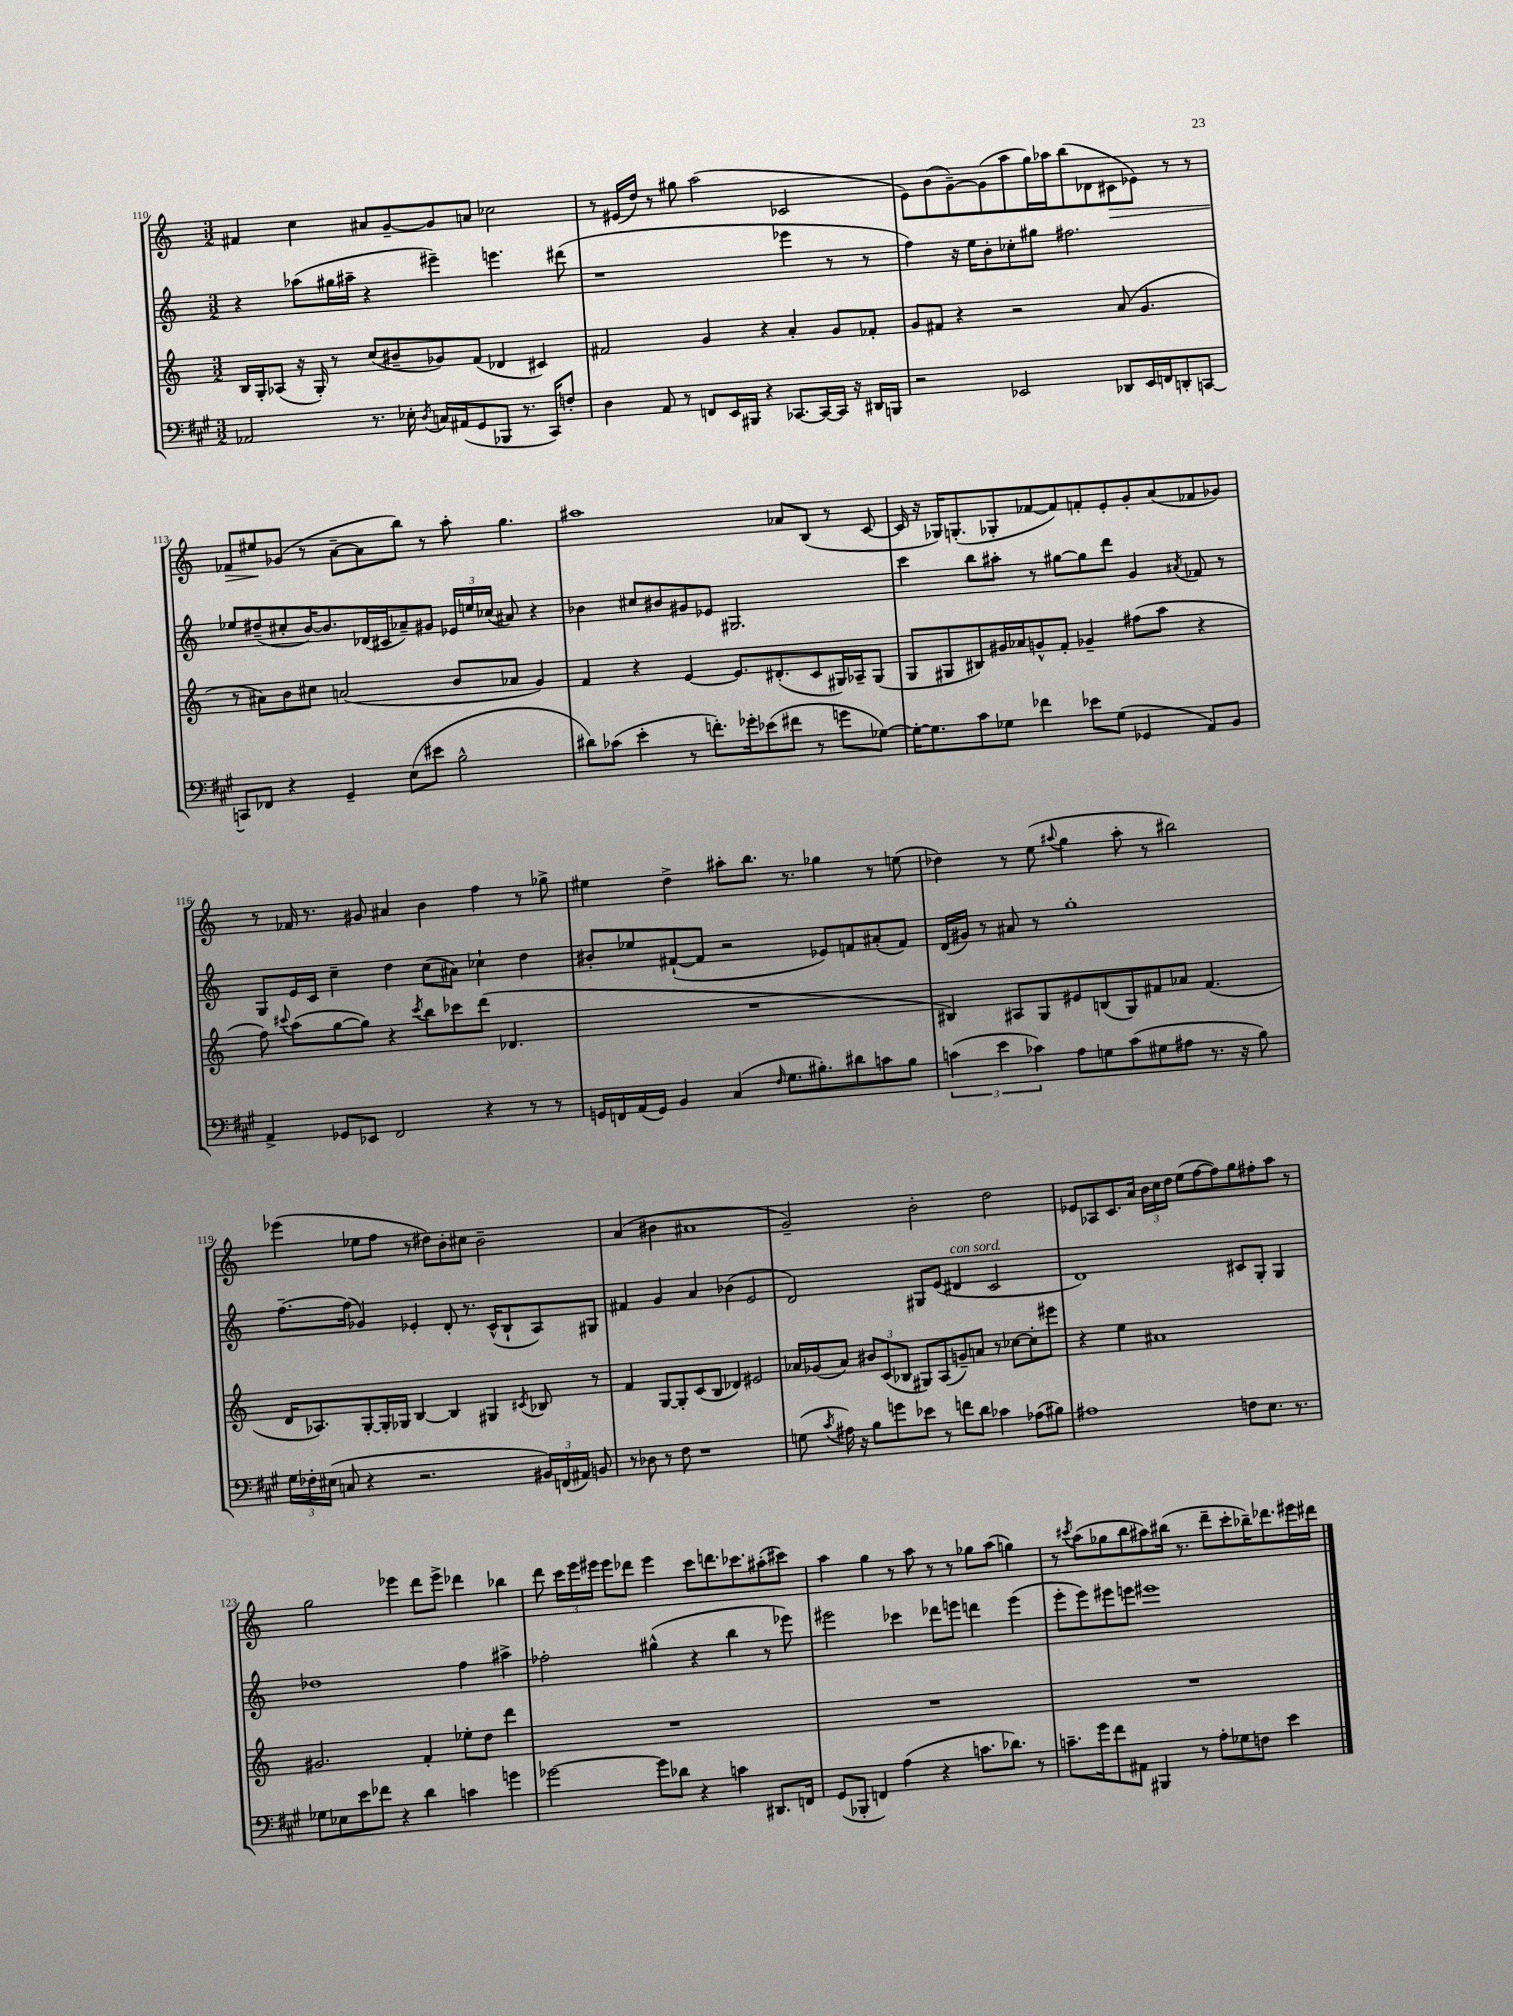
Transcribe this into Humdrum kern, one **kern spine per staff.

**kern	**kern	**kern	**kern	**dynam
*part4	*part3	*part2	*part1	*part1
*staff4	*staff3	*staff2	*staff1	*staff1
*clefF4	*clefG2	*clefG2	*clefG2	*
*k[f#c#g#]	*k[]	*k[]	*k[]	*
*M3/2	*M3/2	*M3/2	*M3/2	*
=110	=110	=110	=110	=110
2AA-X/	16B/LL	4r	4f#X/	.
.	16G'/J	.	.	.
.	(8A-X/J	.	.	.
.	16r	(8aa-X\L	4cc\	.
.	16G'/)	.	.	.
.	8r	16gg#X\L	.	.
.	.	16aa#X~\JJ	.	.
8.r	(8cc/L	4r	8a#X/L	.
.	8b#X~/	.	[8g~/	.
16E-X'\	.	.	.	.
8qD/	.	.	.	.
16Cn/LL	8g-X/)	4eee#X~\)	8g/]	.
(16AA#X/J	.	.	.	.
8GG#/	(8f/J	.	8an/J	.
8BBB-X/J	4d-X/	4.eeen\	2cc-X\	.
8.r	.	.	.	.
.	4c#X/)	.	.	.
16CC#/KL)	.	.	.	.
8Fn'/J	.	(8ddd#X\	.	.
=111	=111	=111	=111	=111
4D\	2f#X/	1r	8r	.
.	.	.	(16e#X/LL	.
.	.	.	16dd/JJ)	.
8AA/	.	.	8r	.
8r	.	.	8gg#X\	.
8FFn/L	4g/	.	(2aa\	.
16EE/L	.	.	.	.
16BBB#X/JJ	.	.	.	.
4r	4r	.	.	.
[8.CC-X/L	4a'/	4eee-X\	2c-X/	.
16CC-/L_	.	.	.	.
16CC-/JJ]	8g/L	8r	.	.
16r	.	.	.	.
16DD#X/LL	8f-X'/J	8r	.	.
16BBBn/JJ	.	.	.	.
=112	=112	=112	=112	=112
2r	8g/L	4ff\)	8e\L)	.
.	8f#X/J	.	(8b\	.
.	4r	16r	[8g~\)	.
.	.	16ee\KL	.	.
.	.	8b'\	(8g\]	.
2EE-X/	2r	8cc-X'\	8aa\	.
.	.	8gg#X\J	16gg\L)	.
.	.	.	16aa-X\J	.
.	.	2.ff#X\	(8bb\	.
.	.	.	8d-X\	.
!	!	!	!	!LO:HP:b
8DD-X/L	(8a/	.	8c#X\	>
16EE-/L	4.g/	.	8e-X\J)	.
16FFn/J	.	.	.	.
8DDn'/	.	.	8r	.
[8CCn/J	.	.	8r	.
!!LO:LB:g=z
=113	=113	=113	=113	=113
8CCn/L]	8r	8ee-X/L	8f-X/L	.
8FF-X/J	8a#X\L)	(8dd#X~/	8ee#X/	.
4r	8b\	8cc#X'/	(8g-X/J	]
.	8cc#X\J	[16b/K)	8r	.
.	.	8.b/]	.	.
4GG#~/	(2an/	.	[8a~\L	.
.	.	(16d-X/L	8a\]	.
.	.	16c#X/J	.	.
(8E\L	.	8a-X~/)	8bb\J)	.
8e#X\J	.	8g#X/J	8r	.
2B^^\	8b/L	24e-X/LL	8aa'\	.
.	.	24een/	.	.
.	.	(24cc-X/JJ	.	.
.	8a-X/J	8a#X/)	4.gg\	.
.	4g/)	4r	.	.
=114	=114	=114	=114	=114
8d#X\L)	4f/	4b-X\	1aa#X	.
(8c-X\J	.	.	.	.
4e'\	4r	8cc#X/L	.	.
.	.	8b#X/	.	.
8r	[4e/	8g#X/	.	.
8.fn'\L)	.	8e-X/J	.	.
.	8.e/L]	2.G#X/	.	.
16g-X'\k	.	.	.	.
(8e-X\	.	.	.	.
.	(8.d#X'/	.	.	.
8f#X\J	.	.	8a-X/L	.
8r	8c/	.	(8B/J	.
8gn\L	16G#X/L)	.	8r	.
.	16A-X~/J	.	.	.
[8G-X\J)	(8G#/J	.	[8c/	.
=115	=115	=115	=115	=115
16G-'\KL_	8G/L	4ccc\	16c/]	.
8.G-\]	.	.	16r	.
.	8G#X/	.	16G-X/KL)	.
.	.	.	(8.Gn'/	.
8c#\	8B#X/)	8bb\L	.	.
8G-X\J	16g#X/L	8aa#X'\J	8G-X'/	.
.	16a-X/J	.	.	.
4f-X\	8gn^^/	8r	[8f-X/	.
.	8f'/J	[8gg#X\L	8f-/])	.
8e-X\L	4g-X~/	8gg#\]	8fn'/	.
(8G-\J	.	8ddd\J	8e'/	.
4GG-X/	(8ff#X\L	4g/	8g'/	.
.	8aa\J	.	(8a/	.
.	.	8qa#X/	.	.
8AA/L)	4r	8f-X/	8f-X/	.
8BB/J	.	8r	8g-X/J)	.
!!LO:LB:g=z
=116	=116	=116	=116	=116
4AA^/	8ff\)	8G/L	8r	.
.	8qqccc#X/	.	.	.
.	(8aa\L	16e/L	16f-X/	.
.	.	16c/JJ	8.r	.
8GG-X/L	[8gg\	4cc~\	.	.
8EE-X/J	8gg\J])	.	8g#X/	.
2FF#/	4r	4dd\	4a#X/	.
.	8qccc#/	.	.	.
.	8bb\L	(8cc\L	4b\	.
.	8ccc-X\	8a#X\J)	.	.
4r	(8ddd\J	4cc-X`\	4ff\	.
.	4.d-X/	.	.	.
8r	.	4dd\	8r	.
8r	.	.	8gg-X^\	.
=117	=117	=117	=117	=117
16GGn/LL	1.r	8b#X'/L	4ee#X\	.
16FFn/	.	.	.	.
(16AA/	.	8ee-X/	.	.
16GG/JJ)	.	.	.	.
4BB/	.	([8f#X`/	4dd^\	.
.	.	8f#/J]	.	.
(4C#/	.	2r	8aa#X'\L	.
.	.	.	8.bb\J	.
16qqF#/	.	.	.	.
8.G#\L	.	.	.	.
.	.	.	8.r	.
8.B#X'\)	.	.	.	.
.	.	8e-X/L)	4gg-X\	.
8d#X\	.	8fn/	.	.
8cn\	.	(8a#X'/	8r	.
8B#\J	.	8f/J)	(8een\	.
=118	=118	=118	=118	=118
(6cn\	4B#X/)	(16d/LL	4dd-X\)	.
.	.	16g#X/JJ)	.	.
.	.	8r	.	.
6e\	.	.	.	.
.	8A#X/L	8a#X/	8r	.
6c-X\)	.	.	.	.
.	8G/	8r	(8ee\	.
.	.	.	8qqaa#X/	.
8A\L	8e#X/	1gg'	4gg\	.
8Gn\	(8Bn/	.	.	.
(8c-\	8G/)	.	8aa#'\	.
8G#X\	8f#X/	.	8r	.
8A#X\J	8a-X/J	.	2bb#X\)	.
8.r	(4.f#/	.	.	.
16r	.	.	.	.
8B\)	.	.	.	.
!!LO:LB:g=z
=119	=119	=119	=119	=119
24G#\LL	16d/KL	[8.ff~\L	(4eee-X\	.
24F-X'\	.	.	.	.
.	8.A-X/)	.	.	.
(24E#X\JJ	.	.	.	.
8Cn/	.	.	.	.
.	.	(16ff\Jk]	.	.
4r	[8G'/	4g-X/)	8ee-X\L	.
.	16G'/L]	.	8ff\J	.
.	16G-X/JJ	.	.	.
2.r	[4B/	4e-X'/	8r	.
.	.	.	8dd#X\L)	.
.	4B/]	8d'/	8b'\	.
.	.	8.r	8cc#X\J	.
.	4G#X/	.	2b~\	.
.	.	(16c^^/KL	.	.
.	.	8B`/	.	.
.	8qc#X/	.	.	.
24BB#X/LL)	8B-X/	8A/)	.	.
(24FFn/	.	.	.	.
24AA#X/JJ)	.	.	.	.
8BBn/	8r	8G#X/J	.	.
=120	=120	=120	=120	=120
8r	4f/	4f#X/	(4a/	.
8D-X\	.	.	.	.
8r	[8G/L	4g/	4b#X\	.
8F#\	8G'/]	.	.	.
1r	(8c/	4a/	1a#X	.
.	8B/J	.	.	.
.	4d-X/)	(4b-X\	.	.
.	2e#X/	2e/	.	.
=121	=121	=121	=121	=121
(8Gn\	16a-X/LL	2d/)	2g~/)	.
.	(16g-X/J	.	.	.
8qc#/	.	.	.	.
16A#X\)	8a-/J)	.	.	.
16r	.	.	.	.
8B\L	12b#X/L	.	.	.
.	(12c/	.	.	.
8gn\	.	.	.	.
.	12B-X/J	.	.	.
8e-X\J	8G#X/L)	8G#X/L	2b'\	.
8r	(8A/	(8e/J	.	.
!	!	!LO:TX:a:i:t=con sord.	!	!
8fn\L	8gn~/)	4d#X/	.	.
8d\J	8an/J	.	.	.
4c-X\	8r	2c/	2dd\	.
.	[8cc-X\L	.	.	.
(8A-X\L	8cc-'\]	.	.	.
8B#X\J)	8eee#X\J	.	.	.
=122	=122	=122	=122	=122
1A#X	4r	1d)	8e-X/L	.
.	.	.	8A-X/	.
.	4ee\	.	8.c/	.
.	.	.	16a/Jk	.
.	1a#X	.	24b\LL	.
.	.	.	24cc\	.
.	.	.	24dd\JJ	.
.	.	.	(8ee\L	.
.	.	.	[8ff\	.
.	.	.	8ff\])	.
8Fn\L	.	8c#X/L	8gg\	.
8.E\J	.	8G'/J	8ff#X'\	.
.	.	4G/	8aa\J	.
8.r	.	.	.	.
.	.	.	8r	.
!!LO:LB:g=z
=123	=123	=123	=123	=123
8G-X\L	2.g#X/	1dd-X	2gg\	.
8E-X\	.	.	.	.
8e\	.	.	.	.
8f-X\J	.	.	.	.
4r	.	.	4eee-X\	.
4d\	4f'/	.	8ddd\L	.
.	.	.	8eee-^\J	.
4cn\	8ee-X'\L	4ff\	4ddd-X\	.
.	8dd\J	.	.	.
4gn\	4ddd\	4aa#X^\	4bb-X\	.
=124	=124	=124	=124	=124
[2g-X\	1.r	2ff-X'\	8ddd\	.
.	.	.	24ccc\LL	.
.	.	.	24eee\	.
.	.	.	24eee#X\JJ	.
.	.	.	8eee#\L	.
.	.	.	8ddd-X\J	.
8g-\L]	.	(4gg#X^^\	4eee#\	.
8d-X\J	.	.	.	.
4r	.	4r	8ccc\L	.
.	.	.	8.dddn\	.
4cn\	.	4bb\	.	.
.	.	.	8.ccc-X\	.
8.DD#X/L	.	8r	(8aa#X'\	.
.	.	8eee-X\)	8ccc#X\J)	.
16FFn/Jk	.	.	.	.
=125	=125	=125	=125	=125
(8GG#/L	1.r	2eee#X\	4aa\	.
8BBB-X'/J	.	.	.	.
4FFn/)	.	.	4gg\	.
(4A\	.	4ccc-X\	8r	.
.	.	.	8aa\	.
4r	.	8ddd-X\L	8r	.
.	.	8eeen\J	8r	.
8.cn\L	.	4dddn\	8gg-X\L	.
.	.	.	(8aa\J	.
8.d-X\J)	.	.	.	.
.	.	(4eee\	4ggn\)	.
8r	.	.	.	.
=126	=126	=126	=126	=126
8.cn~\L	1.r	8eee'\L	8r	.
.	.	.	8qccc#X/	.
.	.	8eee\)	(8aa\L	.
16g#\k	.	.	.	.
8f#\	.	8eee#X\	8gg-X\	.
8AA#X\J	.	8eeen\J	8bb\	.
4BBB#X/	.	1eee#X	8aa#X\)	.
.	.	.	(16bb#X\Jk	.
.	.	.	8.r	.
8r	.	.	.	.
8A'\L	.	.	8ddd~\L	.
8G-X\	.	.	8ccc#'\	.
8Fn\J	.	.	16bb-X~\K)	.
.	.	.	8.ddd-X\	.
4e\	.	.	.	.
.	.	.	16eee#X\L	.
.	.	.	16ddd#X\JJ	.
==	==	==	==	==
*-	*-	*-	*-	*-
